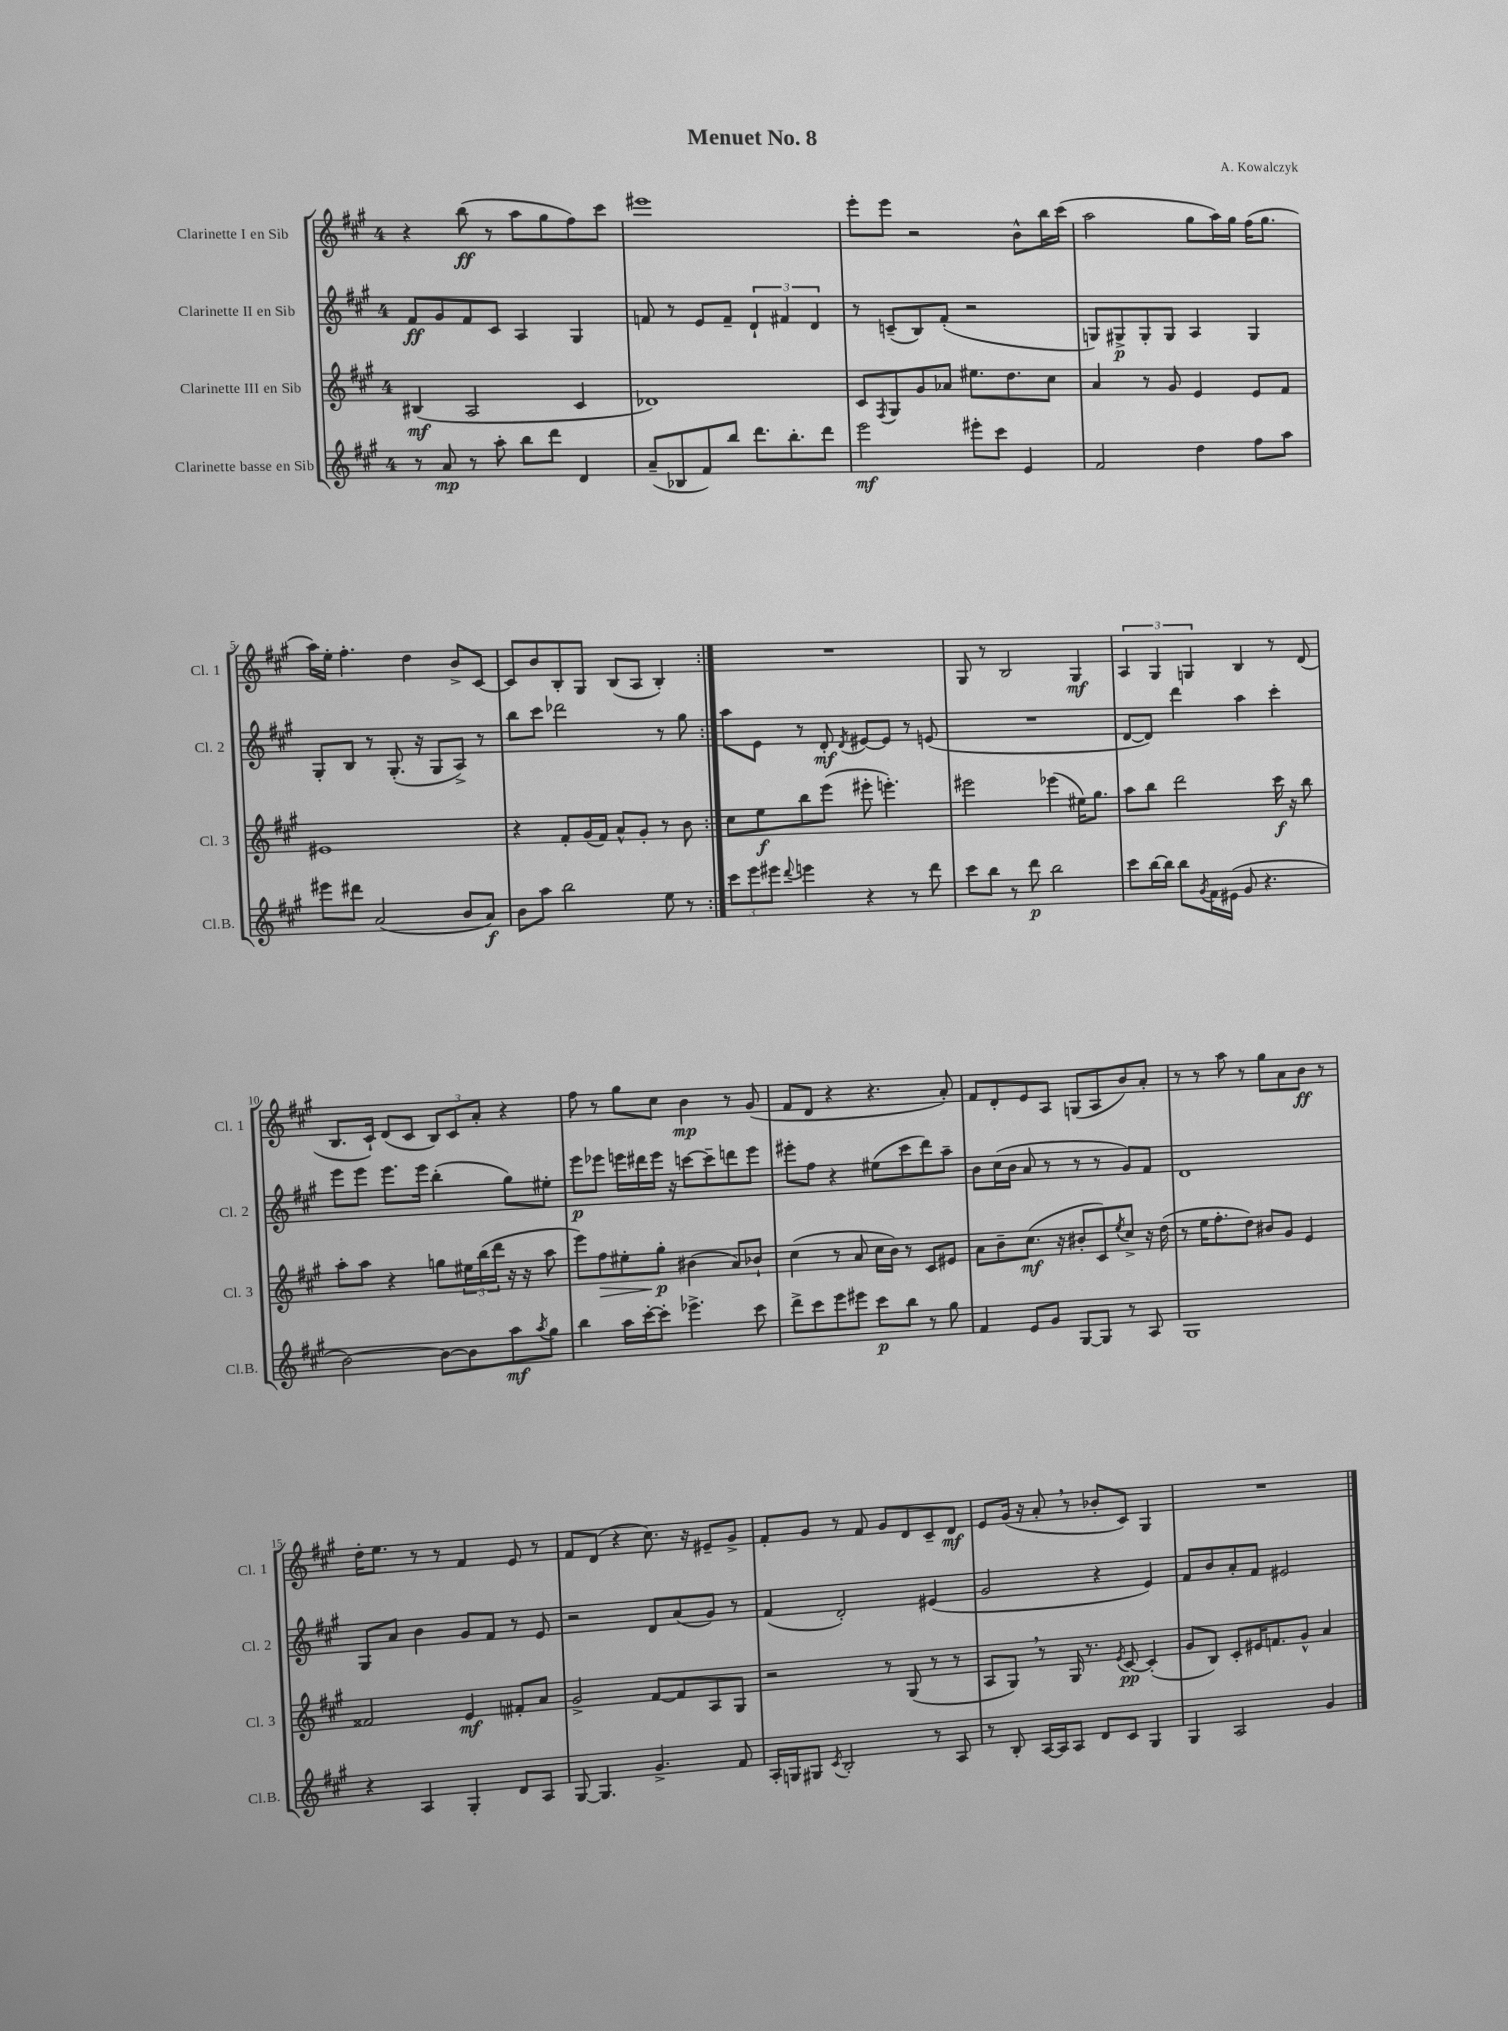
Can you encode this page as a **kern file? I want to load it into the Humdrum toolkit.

**kern	**kern	**kern	**kern
*staff4	*staff3	*staff2	*staff1
*clefG2	*clefG2	*clefG2	*clefG2
*k[f#c#g#]	*k[f#c#g#]	*k[f#c#g#]	*k[f#c#g#]
*M4/4	*M4/4	*M4/4	*M4/4
8r	(4B#	8f#	4r
8a	.	8g#	.
8r	2A	8f#	(8bb
8aa'	.	8c#	8r
8bb	.	4A	8aa
8ddd	.	.	8gg#
4d	4c#	4G#	8ff#)
.	.	.	8ccc#
=	=	=	=
(8a~	1d-)	8f	1eee#
8B-	.	8r	.
8f#)	.	8e	.
8bb	.	8f~	.
8.ddd	.	6d`	.
.	.	6f#	.
8.bb'	.	.	.
.	.	6d	.
8ddd	.	.	.
=	=	=	=
2eee	8c#	8r	8eee'
.	8qF#	.	.
.	8G#	(8c~	8eee
.	8g#	8B)	2r
.	8a-	(8f#'	.
8eee#'	8.ee#	2r	.
8ccc#	.	.	.
.	8.dd	.	.
4e	.	.	8b^^
.	8cc#	.	16bb
.	.	.	(16ccc#
=	=	=	=
2f#	4a	8G)	2aa
.	.	8G#^	.
.	8r	8G#'	.
.	8g#	8G#	.
4dd	4e	4A	8gg#
.	.	.	16aa)
.	.	.	16gg#
8ff#	8e	4G#	(16ff#
.	.	.	8.gg#
8aa	8f#	.	.
=	=	=	=
8eee#	1e#	8G#'	16aa)
.	.	.	16ee'
8ddd#	.	8B	4.ff#'
(2a	.	8r	.
.	.	(8.G#'	.
.	.	.	4dd
.	.	16r	.
.	.	8G#	.
8b	.	8A^)	8b^
8a)	.	8r	[8c#
=	=	=	=
8b	4r	8bb	8c#]
8aa	.	8ccc#	8b
2bb	8f#'	2ddd-	8B'
.	(16g#	.	8G#
.	16f#)	.	.
.	8a^^	.	(8B
.	8g#'	.	8A
8ee	8r	8r	4B')
8r	8b	8gg#	.
=:|!	=:|!	=:|!	=:|!
12ccc#	8cc#	8aa	1r
12eee	.	.	.
.	8ee	8e	.
12eee#	.	.	.
8qqddd	.	.	.
4eee	8bb	8r	.
.	(8eee	8d'	.
.	.	8qd	.
4r	8eee#'	[8e#	.
.	4.eee')	8e#]	.
8r	.	8r	.
8ddd	.	(8e	.
=	=	=	=
8ccc#	2eee#	1r	8G#
8bb	.	.	8r
8r	.	.	2B
8ddd	.	.	.
2bb	(4eee-	.	.
.	16ee#)	.	4G#
.	8.gg#	.	.
=	=	=	=
8ccc#	8aa	[8d	6A
[16bb	8bb	8d])	.
.	.	.	6G#
16bb]	.	.	.
8bb	2ddd	4ddd	.
.	.	.	6G
8qg#	.	.	.
16f#	.	.	.
(16e#	.	.	.
8g#	.	4aa	4B
4.r	.	.	.
.	16ccc#	4ccc#'	8r
.	16r	.	.
.	8bb	.	(8d
=	=	=	=
[2b)	8aa'	8eee	8.B
.	8aa	8eee	.
.	.	.	16c#`)
.	4r	8.eee	(8d
.	.	.	8c#
.	.	16eee	.
8b_	8gg	(4bb'	12B)
.	.	.	12c#
8b]	24ee#	.	.
.	(24bb	.	12a'
.	24ddd	.	.
8aa	16r	8gg#)	4r
.	16r	.	.
8qaa	.	.	.
8gg#	8aa	8ee#'	.
=	=	=	=
4bb	8eee)	8eee	8ff#
.	8ff#	8eee-	8r
16aa	8ee#'	16eee	8gg#
[16ccc#'	.	16ddd#	.
8ccc#']	8gg#'	16eee	8cc#
.	.	16r	.
4.eee-^	(4b#	[8ccc	4b
.	.	8ccc~]	.
.	8a)	8ddd	8r
8ccc#	8b-`	8eee	(8g#
=	=	=	=
8ddd^	(4cc#	8eee#'	8f#
8ccc#	.	8ff#	8d
8eee	8r	4r	4r
8eee#	8a	.	.
8ccc#	16cc#	(8ee#	4.r
.	16b)	.	.
8bb	8r	8ccc#	.
8r	8c#	8ddd)	.
8gg#	8e#	8aa~	8a')
=	=	=	=
4f#	8a	8b	8f#
.	8b~	(16cc#	8d'
.	.	16b	.
8e	(8.cc#	8a	8e
8g#	.	8r	8A
.	16r	.	.
[8G#	8b#'	8r	(8G
8G#]	8c#)	8r	8A
.	8qee	.	.
8r	8cc#^	8g#)	8b)
8A	16r	8f#	8a'
.	(16dd	.	.
=	=	=	=
1G#	8r	1d	8r
.	16ee	.	8r
.	8.ff#'	.	.
.	.	.	8aa
.	8dd)	.	8r
.	8b#	.	8gg#
.	8g#	.	8a
.	4e	.	8b
.	.	.	8r
=	=	=	=
4r	2f##	8G#	16dd'
.	.	.	8.ee
.	.	8a	.
4A	.	4b	8r
.	.	.	8r
4G#'	4e	8g#	4f#
.	.	8f#	.
8d	8f#'	8r	8e
8A	8a	8e	8r
=	=	=	=
[8G#	2g#^	2r	8f#
4.G#]	.	.	(8d
.	.	.	4r
4.g#^	[8f#	8d	8.cc#)
.	8f#]	(8a	.
.	.	.	16r
.	8A	8g#)	8e#~
8f#	8G#	8r	8g#^
=	=	=	=
16A'	2r	(4f#	8f#'
16G	.	.	.
8G#	.	.	8g#
8qc#	.	.	.
2B'	.	2d')	8r
.	.	.	8f#
.	8r	.	8g#
.	(8G#	.	8d
8r	8r	(4e#	8c#~
8A	8r	.	8d
=	=	=	=
8r	8A	2g#	8e
8B'	8G#)	.	(16g#
.	.	.	16r
[16A	8r	.	8a'
16A]	.	.	.
8A	16G#	.	8r
.	8.r	.	.
8d	.	4r	8b-'
.	8qe	.	.
8c#	[8c#	.	8c#)
4G#	(4c#']	4e)	4G#
=	=	=	=
4G#	8g#	8f#	1r
.	8B)	8b	.
2A	8c#'	8a'	.
.	16e#	8f#	.
.	8.f	.	.
.	.	2e#	.
.	8g#^^	.	.
4g#	4a	.	.
==	==	==	==
*-	*-	*-	*-
